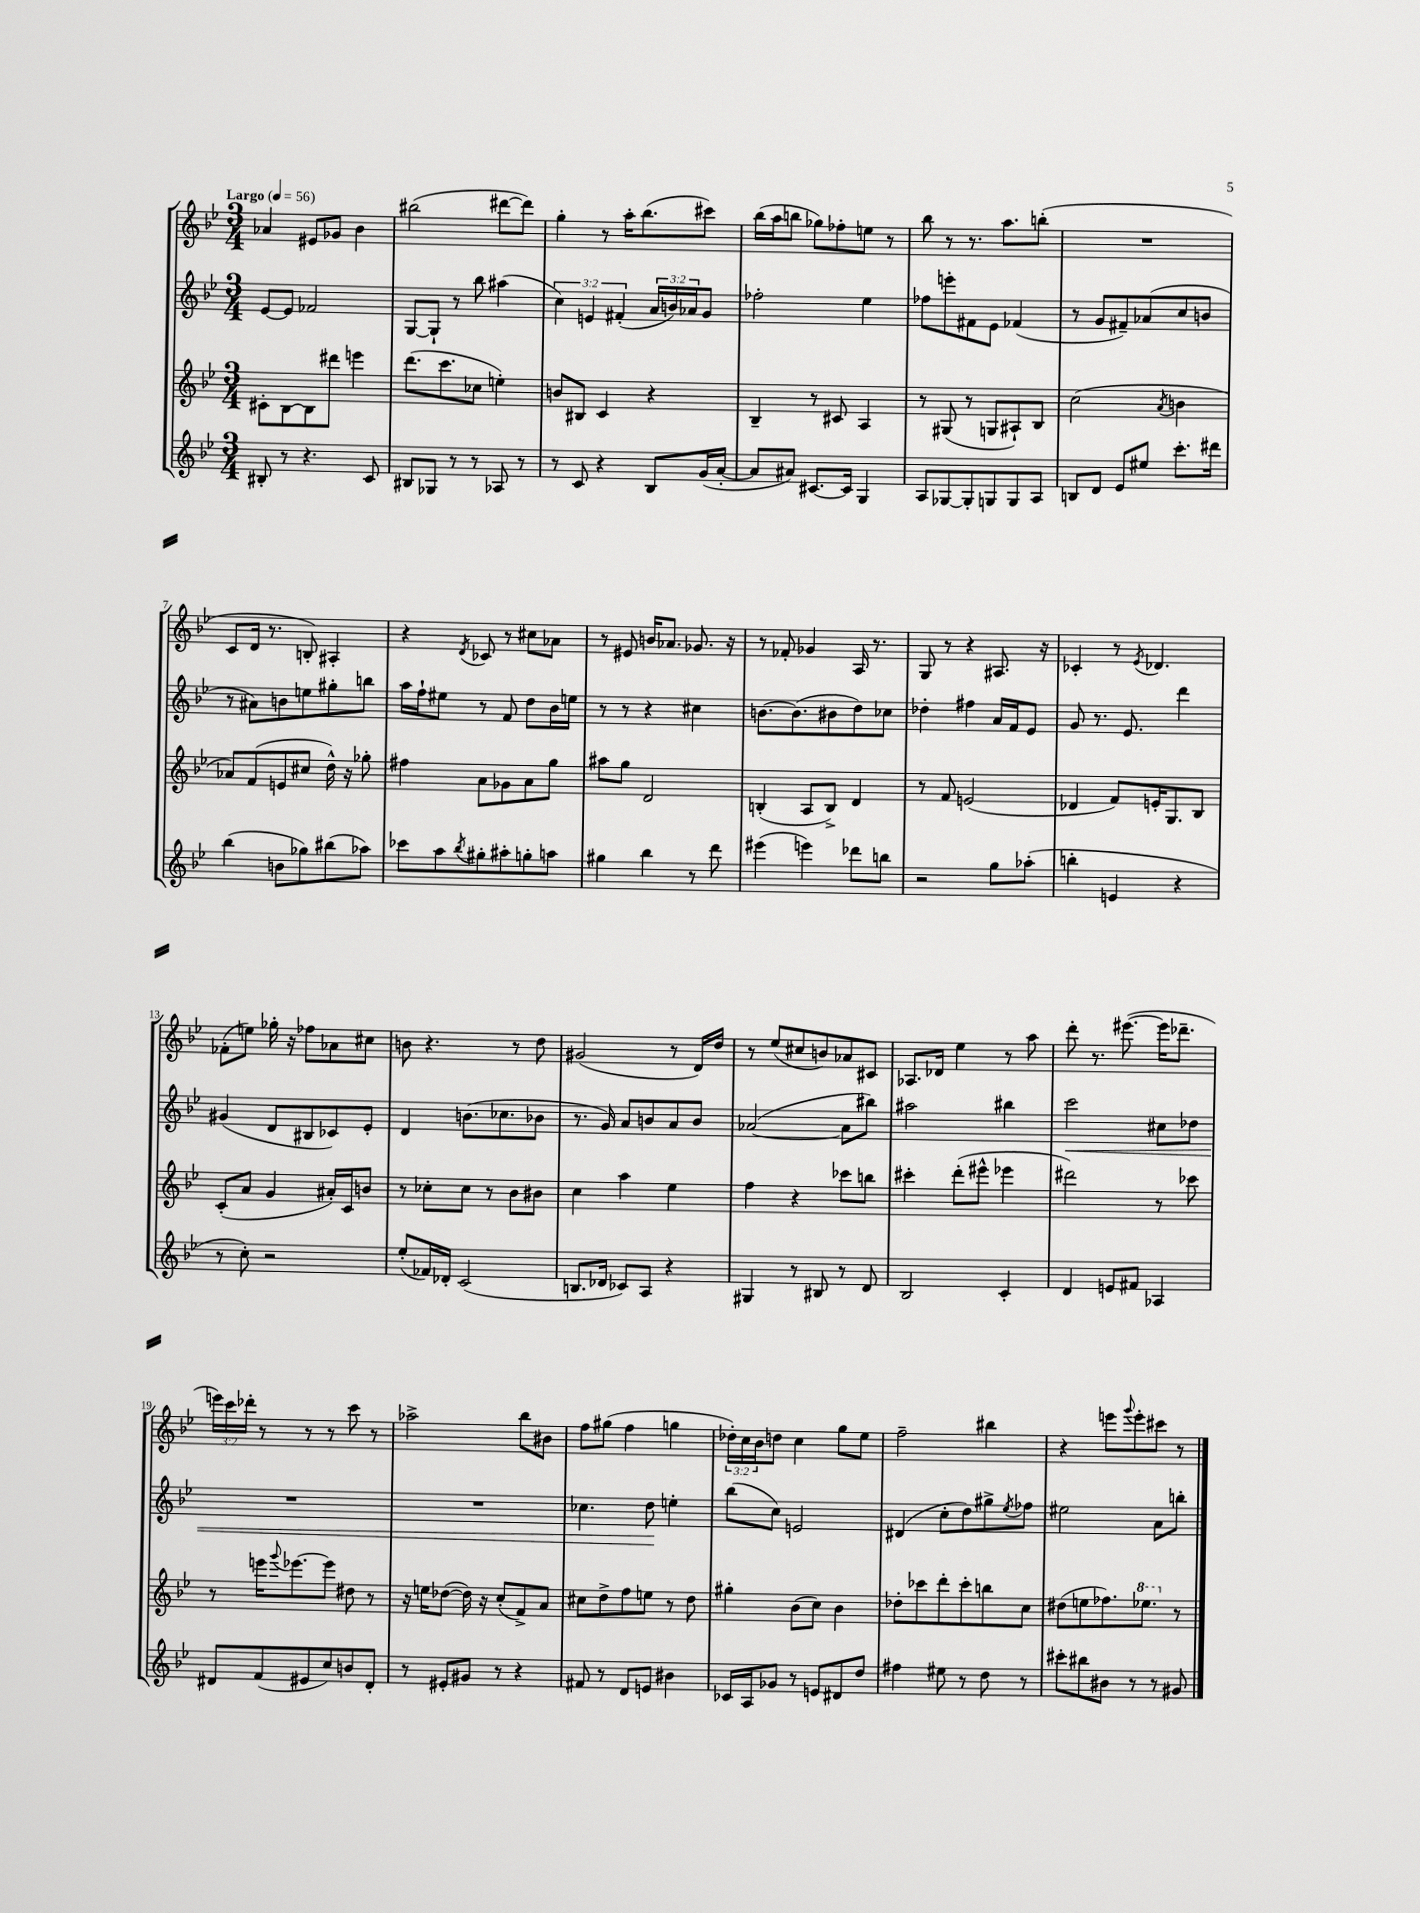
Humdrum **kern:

**kern	**kern	**kern	**dynam	**kern
*part4	*part3	*part2	*part2	*part1
*staff4	*staff3	*staff2	*staff2	*staff1
*clefG2	*clefG2	*clefG2	*	*clefG2
*k[b-e-]	*k[b-e-]	*k[b-e-]	*	*k[b-e-]
*M3/4	*M3/4	*M3/4	*	*M3/4
*MM56	*MM56	*MM56	*	*MM56
=1	=1	=1	=1	=1
!	!	!	!	!LO:TX:a:B:t=Largo
8B#X'/	8c#X'\L	[8e-/L	.	4a-X/
8r	[8B-\	8e-/J]	.	.
4.r	8B-\]	2f-X/	.	8e#X/L
.	8ddd#X\J	.	.	8g-X/J
.	4eeen\	.	.	4b-\
8c/	.	.	.	.
=2	=2	=2	=2	=2
8B#X/L	(8.ddd\L	[8G/L	.	(2bb#X\
8G-X/J	.	8G`/J]	.	.
.	8.ccc\	.	.	.
8r	.	8r	.	.
8r	8cc-X\J	8bb-\	.	.
8A-X/	4een'\)	(4aa#X\	.	[8ddd#X\L
8r	.	.	.	8ddd#\J])
=3	=3	=3	=3	=3
8r	8bn/L	6cc\)	.	4gg'\
8c/	8B#X/J	.	.	.
.	.	6en/	.	.
4r	4c/	.	.	8r
.	.	(6f#X'/	.	.
.	.	.	.	16aa'\KL
.	.	.	.	(8.bb-\
8B-/L	4r	24a/LL	.	.
.	.	24bn/)	.	.
.	.	24a-X/J	.	.
(16g/L	.	8g/J	.	8ccc#X\J)
[16a'/JJ	.	.	.	.
=4	=4	=4	=4	=4
8a/L]	4B-~/	2ff-X'\	.	(16bb-\LL
.	.	.	.	16aa\J
8a#X/J)	.	.	.	8bbn\J
[8.c#X/L	8r	.	.	8gg-X\L)
.	8c#X/	.	.	8ff-X'\
16c#/Jk]	.	.	.	.
4G/	4A/	4ee-\	.	8een\J
.	.	.	.	8r
=5	=5	=5	=5	=5
8A/L	8r	8ff-X\L	.	8bb-\
[8G-X/	(8G#X/	8eeen'\	.	8r
8G-'/]	8r	8f#X\	.	8.r
8Gn/	8Gn/L	8e-\J	.	.
.	.	.	.	8.aa\L
8G/	8A#X`/)	(4f-X/	.	.
8A/J	8B-/J	.	.	(8bbn'\J
=6	=6	=6	=6	=6
8Bn/L	(2cc\	8r	.	2.r
8d/J	.	8g/L	.	.
8e-/L	.	8f#X~/)	.	.
8ee#X/J	.	(8a-X/	.	.
.	8qa/	.	.	.
8.ccc'\L	4bn\	8cc/	.	.
.	.	8bn/J	.	.
16ddd#X\Jk	.	.	.	.
!!LO:LB:g=z
=7	=7	=7	=7	=7
(4bb-\	8a-X/L)	8r	.	8c/L
.	(8f/	8a#X\L)	.	16d/Jk
.	.	.	.	8.r
8bn\L	8en/	8bn\	.	.
8gg-X\)	8cc#X/J	8een\	.	8Bn'/)
(8bb#X\	16dd^^\)	8gg#X'\	.	4A#X'/
.	16r	.	.	.
8aa-X\J)	8gg-X'\	8bbn\J	.	.
=8	=8	=8	=8	=8
8ccc-X\L	4ff#X\	16aa\LL	.	4r
.	.	16ff`\J	.	.
8aa\	.	8ee#X\J	.	.
8qbb-/	.	.	.	8qd/
8gg#X'\	8a\L	8r	.	8c-X/
8aa#X'\	8g-X\	8f/	.	8r
8ggn'\	8a\	8dd\L	.	8cc#X\L
8aan\J	8gg\J	16b-\L	.	8a-X\J
.	.	16een\JJ	.	.
=9	=9	=9	=9	=9
4gg#X\	8aa#X\L	8r	.	8r
.	8gg\J	8r	.	8e#X/
4bb-\	2d/	4r	.	16bn/KL
.	.	.	.	8.a-X/J
8r	.	4cc#X\	.	8.g-X/
8ddd\	.	.	.	.
.	.	.	.	16r
=10	=10	=10	=10	=10
(4eee#X\	(4Bn'/	[8.bn\L	.	8r
.	.	.	.	8f-X'/
.	.	(8.b\]	.	.
4eeen\)	8A/L	.	.	4g-X/
.	8B^/J)	8b#X\	.	.
8ddd-X\L	4d/	8dd\)	.	16A/
.	.	.	.	8.r
8bbn\J	.	8cc-X\J	.	.
=11	=11	=11	=11	=11
2r	8r	4dd-X'\	.	8G/
.	8f/	.	.	8r
.	(2en/	4ff#X\	.	4r
8gg\L	.	16a/LL	.	8.A#X/
.	.	16f/J	.	.
(8aa-X'\J	.	8e-/J	.	.
.	.	.	.	16r
=12	=12	=12	=12	=12
4bbn'\	4d-X/	8g/	.	4c-X'/
.	.	8.r	.	.
4en/	8f/L)	.	.	8r
.	.	8.e-/	.	.
.	.	.	.	8qe-/
.	16en'/K	.	.	4.d-X/
.	8.G/	.	.	.
4r	.	4ddd\	.	.
.	8B-/J	.	.	.
!!LO:LB:g=z
=13	=13	=13	=13	=13
8r	(8c'/L	(4g#X/	.	(8f-X'\L
8cc'\)	8a/J	.	.	8een\J)
2r	4g/	8d/L	.	16gg-X'\
.	.	.	.	16r
.	.	8B#X/	.	8ff-X\L
.	16a#X'/LL)	8c-X/)	.	8a-X\
.	16c/J	.	.	.
.	8bn/J	8e-'/J	.	8cc#X\J
=14	=14	=14	=14	=14
(8ee-'/L	8r	4d/	.	8bn\
16f-X/L)	8cc-X'\L	.	.	4.r
16d-X'/JJ	.	.	.	.
(2c/	8cc-\J	(8.bn\L	.	.
.	8r	.	.	.
.	.	8.cc-X\	.	.
.	8b-\L	.	.	8r
.	8b#X\J	8b-X\J	.	8dd\
=15	=15	=15	=15	=15
8.Bn/L	4cc\	8.r	.	(2g#X/
16d-X/Jk	.	16g/)	.	.
8c-X/L)	4aa\	8a/L	.	.
8A/J	.	8bn/	.	.
4r	4ee-\	8a/	.	8r
.	.	8b/J	.	16d/LL)
.	.	.	.	16dd/JJ
=16	=16	=16	=16	=16
4G#X/	4ff\	([2a-X/	.	8r
.	.	.	.	(8ee-/L
8r	4r	.	.	8cc#X/
8B#X/	.	.	.	8bn/)
8r	8ccc-X\L	8a-\L]	.	8a-X/
8d/	8bbn\J	8bb#X\J)	.	8c#X/J
=17	=17	=17	=17	=17
2B-/	4ccc#X'\	2aa#X\	.	8.A-X/L
.	.	.	.	16d-X/Jk
.	(8ddd'\L	.	.	4ee-\
.	8eee#X^^\J	.	.	.
4c'/	4eee-X\	4bb#X\	.	8r
.	.	.	.	8aa\
=18	=18	=18	=18	=18
!	!	!	!LO:HP:b	!
4d/	2ddd#X\)	2ccc\	<	8ddd'\
.	.	.	.	8.r
8en/L	.	.	.	.
.	.	.	.	([8.eee#X\
8f#X/J	.	.	.	.
4A-X/	8r	8cc#X\L	.	16eee#\KL]
.	.	.	.	8.ddd-X~\J
.	8ccc-X\	8dd-X\J	.	.
!!LO:LB:g=z
=19	=19	=19	=19	=19
8d#X/L	8r	2.r	.	24eeen\LL)
.	.	.	.	24ccc\
.	.	.	.	24ddd-X'\JJ
(8f/	16eeen\KL	.	.	8r
.	8qqggg/	.	.	.
.	[8.eee-X\	.	.	.
8e#X/	.	.	.	8r
8cc/)	8eee-\J]	.	.	8r
8bn/	8dd#X\	.	.	8ccc\
8d#'/J	8r	.	.	8r
=20	=20	=20	=20	=20
8r	16r	2.r	.	2aa-X^\
.	16een\KL	.	.	.
8e#X'/L	([8dd-X\J	.	.	.
8g#X/J	16dd-\])	.	.	.
.	16r	.	.	.
8r	(8cc'/L	.	.	.
4r	8f^/)	.	.	8bb-\L
.	8a/J	.	.	8b#X\J
=21	=21	=21	=21	=21
8f#X/	8cc#X\L	4.cc-X\	.	8ff\L
8r	8dd^\	.	.	(8gg#X\J
8d/L	8ff\	.	.	4ff\
8en/J	8een\J	8dd\	.	.
4b#X\	8r	4een'\	[	4ggn\
.	8dd\	.	.	.
=22	=22	=22	=22	=22
16c-X/LL	4gg#X'\	(8bb-\L	.	24dd-X'\LL)
.	.	.	.	24cc\
16A/J	.	.	.	.
.	.	.	.	24b-\J
8g-X/J	.	8cc\J)	.	8ddn\J
8r	(8b-\L	2en/	.	4cc\
8en/L	8cc\J)	.	.	.
8d#X/	4b-\	.	.	8gg\L
8dd/J	.	.	.	8ee-\J
=23	=23	=23	=23	=23
4ff#X\	8dd-X'\L	(4d#X/	.	2ff~\
.	8ccc-X\	.	.	.
8ee#X\	8ddd'\	8cc'\L	.	.
8r	8ccc-'\	8dd\)	.	.
8dd\	8bbn\	8gg#X^\	.	4bb#X\
.	.	8qee-/	.	.
8r	8cc\J	8ff-X\J	.	.
=24	=24	=24	=24	=24
8ccc#X'\L	(8dd#X\L	2ee#X\	.	4r
8bb#X\	8een\	.	.	.
8b#X\J	8.ff-X\)	.	.	8eeen\L
.	.	.	.	8qqggg/
8r	.	.	.	8eee'\
*	*8va	*	*	*
.	8.eee-X\J	.	.	.
8r	.	8a\L	.	8ccc#X\J
*	*X8va	*	*	*
8g#X/	8r	8bbn'\J	.	8r
==	==	==	==	==
*-	*-	*-	*-	*-
